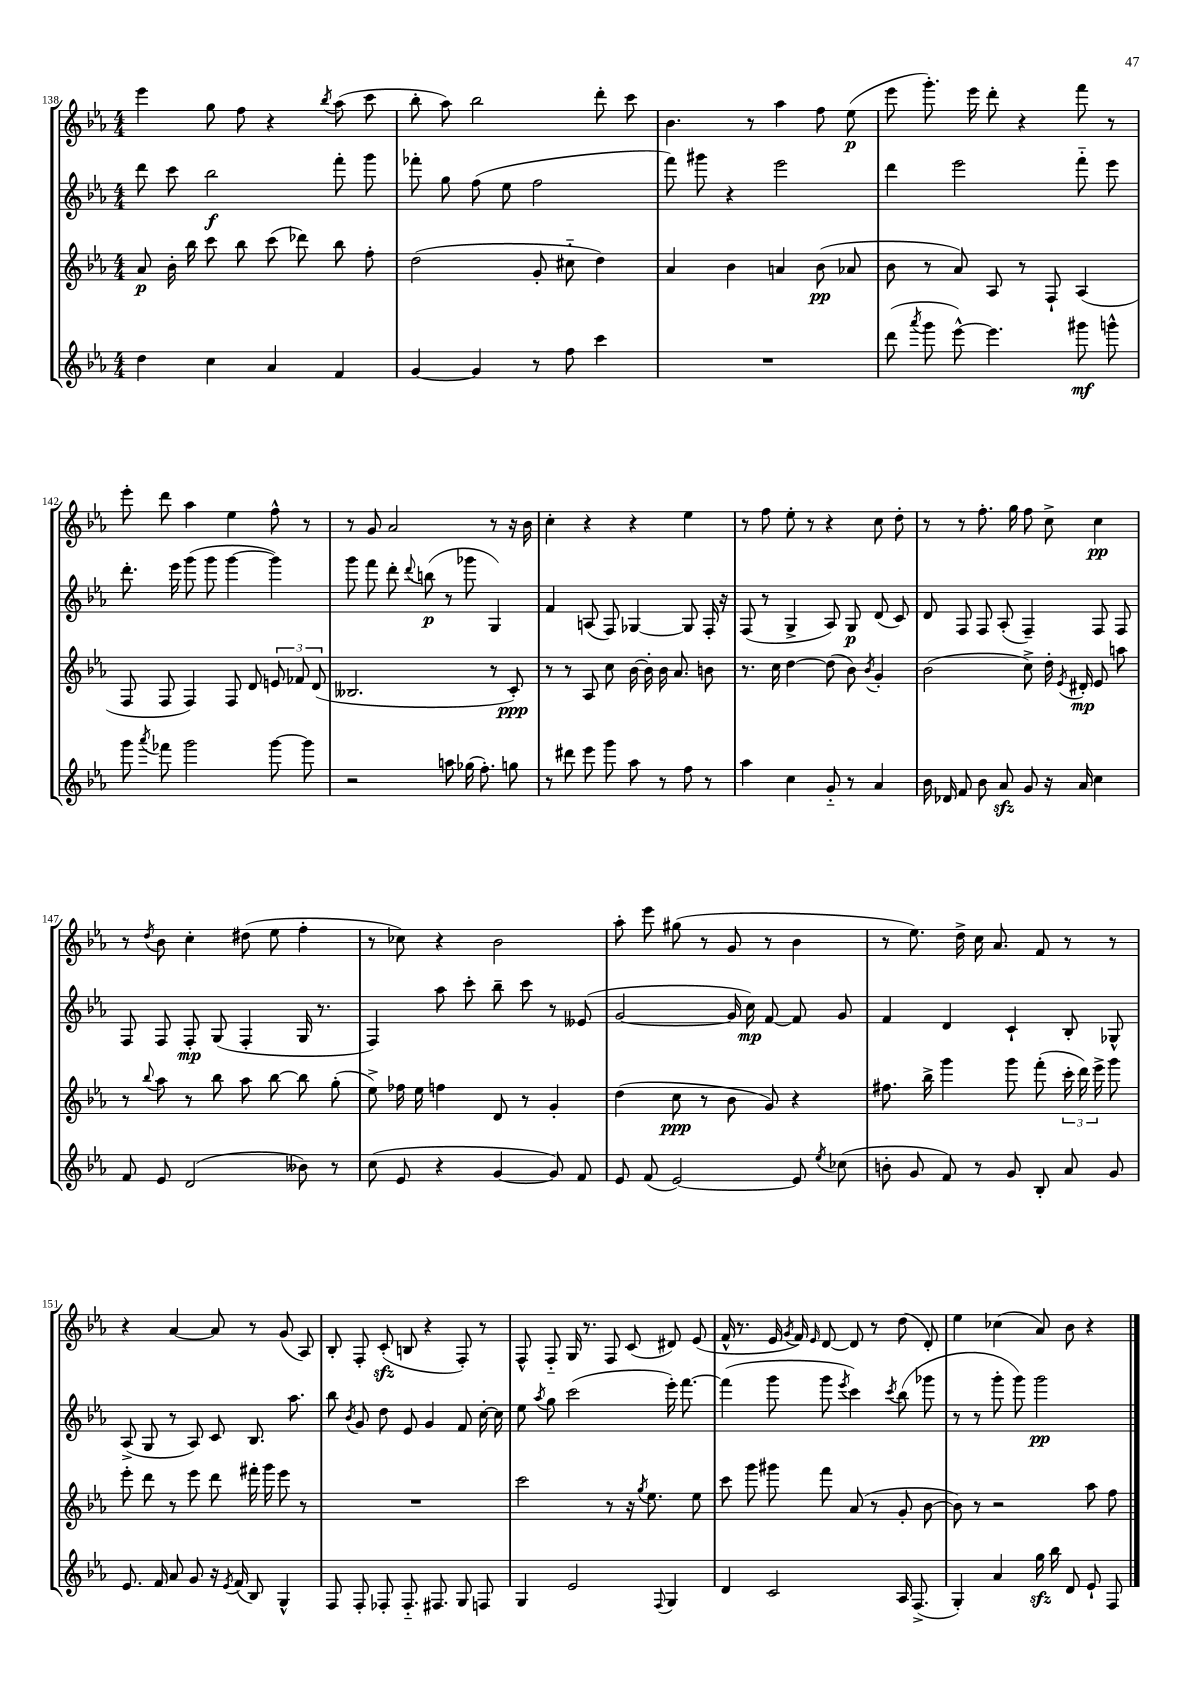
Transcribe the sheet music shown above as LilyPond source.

<<
\new StaffGroup <<
\new Staff = "s0" {
    \clef treble \key ees \major \numericTimeSignature \time 4/4
    \autoBeamOff ees'''4 g''8 f''8 r4 \acciaccatura { bes''8 } aes''8( c'''8 |
    bes''8-. aes''8) bes''2 d'''8-. c'''8 |
    bes'4. r8 aes''4 f''8 ees''8\p( |
    ees'''8 g'''8.-.) ees'''16 d'''8-. r4 f'''8 r8 |
    ees'''8-. d'''8 aes''4 ees''4 f''8-^ r8 |
    r8 g'8 aes'2 r8 r16 bes'16 |
    c''4-. r4 r4 ees''4 |
    r8 f''8 ees''8-. r8 r4 c''8 d''8-. |
    r8 r8 f''8.-. g''16 f''8 c''8-> c''4\pp |
    r8 \acciaccatura { d''8 } bes'8 c''4-. dis''8( ees''8 f''4-. |
    r8 ces''8) r4 bes'2 |
    aes''8-. ees'''8 gis''8( r8 g'8 r8 bes'4 |
    r8 ees''8.) d''16-> c''16 aes'8. f'8 r8 r8 |
    r4 aes'4~ aes'8 r8 g'8( aes8) |
    bes8-. f8-. c'8-.\sfz( b8 r4 f8-.) r8 |
    f8-^ f8-_ g16 r8. f8 c'8( dis'8) ees'8( |
    f'16-^ r8. ees'16 \acciaccatura { g'8 } f'16) \grace { ees'16 } d'8~ d'8 r8 d''8( d'8-.) |
    ees''4 ces''4( aes'8) bes'8 r4 \bar "|." |
}
\new Staff = "s1" {
    \clef treble \key ees \major \numericTimeSignature \time 4/4
    \autoBeamOff d'''8 c'''8 bes''2\f f'''8-. g'''8 |
    fes'''8-. g''8 f''8( ees''8 f''2 |
    f'''8) gis'''8 r4 ees'''2 |
    d'''4 ees'''2 f'''8-_ ees'''8 |
    d'''8.-. ees'''16 g'''8( g'''8 g'''4~ g'''4) |
    g'''8 f'''8 d'''8-. \appoggiatura { d'''8 } b''8\p( r8 ges'''8 g4) |
    f'4 a8( f8) ges4~ ges8 f16-. r16 |
    f8( r8 g4-> aes8) g8\p d'8( c'8) |
    d'8 f8 f8 aes8-.( f4--) f8 f8 |
    f8 f8 f8-.\mp g8( f4-. g16 r8. |
    f4) aes''8 c'''8-. bes''8-- c'''8 r8 eeses'8( |
    g'2~ g'16 c''16\mp) f'8~ f'8 g'8 |
    f'4 d'4 c'4-! bes8-. ges8-^ |
    aes8->( g8 r8 aes8) c'8 bes8. aes''8. |
    bes''8 \acciaccatura { bes'8 } g'8 d''8 ees'8 g'4 f'8 c''16~-. c''16 |
    ees''8 \acciaccatura { aes''8 } g''8 c'''2( ees'''16-.) f'''8.~ |
    f'''4( g'''8 g'''8 \acciaccatura { ees'''8 } c'''4) \acciaccatura { c'''8 } bes''8( ges'''8 |
    r8 r8 g'''8-. g'''8) g'''2\pp \bar "|." |
}
\new Staff = "s2" {
    \clef treble \key ees \major \numericTimeSignature \time 4/4
    \autoBeamOff aes'8\p bes'16-. bes''16 c'''8 bes''8 c'''8( des'''8) bes''8 f''8-. |
    d''2( g'8-. cis''8-_ d''4) |
    aes'4 bes'4 a'4 bes'8\pp( aes'8 |
    bes'8 r8 aes'8) aes8 r8 f8-! aes4( |
    f8 f8 f4) f8 d'8 \tuplet 3/2 { e'8 fes'8 d'8( } |
    beses2. r8 c'8-.\ppp) |
    r8 r8 aes8 c''8 bes'16~ bes'16-. bes'16 aes'8. b'8 |
    r8. c''16 d''4~ d''8( bes'8) \acciaccatura { bes'8 } g'4-. |
    bes'2( c''8->) d''16-. \acciaccatura { ees'8 } dis'16-.\mp ees'8 a''8 |
    r8 \appoggiatura { bes''8 } aes''8 r8 bes''8 aes''8 bes''8~ bes''8 g''8-.( |
    ees''8->) fes''16 ees''16 f''4 d'8 r8 g'4-. |
    d''4( c''8\ppp r8 bes'8 g'8) r4 |
    fis''8. bes''16-> g'''4 g'''8 f'''8-.( \tuplet 3/2 { c'''16-. d'''16) ees'''16-> } g'''8 |
    ees'''8-. d'''8 r8 ees'''8 d'''8 fis'''16-. g'''16 ees'''8 r8 |
    R1 |
    c'''2 r8 r16 \acciaccatura { g''8 } ees''8. ees''8 |
    c'''8 g'''8 gis'''8 f'''8 aes'8( r8 g'8-. bes'8~ |
    bes'8) r8 r2 aes''8 f''8 \bar "|." |
}
\new Staff = "s3" {
    \clef treble \key ees \major \numericTimeSignature \time 4/4
    \autoBeamOff d''4 c''4 aes'4 f'4 |
    g'4~ g'4 r8 f''8 c'''4 |
    R1 |
    d'''8( \acciaccatura { aes'''8 } g'''8 ees'''8~-^) ees'''4. gis'''8\mf g'''8-^ |
    g'''8 \acciaccatura { aes'''8 } fes'''8 g'''2 g'''8~ g'''8 |
    r2 a''8 ges''16( f''8.-.) g''8 |
    r8 dis'''8 ees'''8 g'''8 aes''8 r8 f''8 r8 |
    aes''4 c''4 g'8-_ r8 aes'4 |
    bes'16 des'16 f'8 bes'8 aes'8\sfz g'8 r16 aes'16 c''4 |
    f'8 ees'8 d'2( beses'8) r8 |
    c''8( ees'8 r4 g'4~ g'8) f'8 |
    ees'8 f'8( ees'2~) ees'8 \acciaccatura { ees''8 } ces''8( |
    b'8-. g'8 f'8) r8 g'8 bes8-. aes'8 g'8 |
    ees'8. f'16 aes'8 g'8 r16 \acciaccatura { ees'8 } f'16( bes8) g4-^ |
    f8 f8-. fes8-. fes8.-_ fis8. g8 f8 |
    g4 ees'2 \appoggiatura { f8 } g4 |
    d'4 c'2 aes16 f8.->( |
    g4-.) aes'4 g''16\sfz bes''16 d'8 ees'8-! f8 \bar "|." |
}
>>
>>
\layout { \context { \Score currentBarNumber = #138 } }
